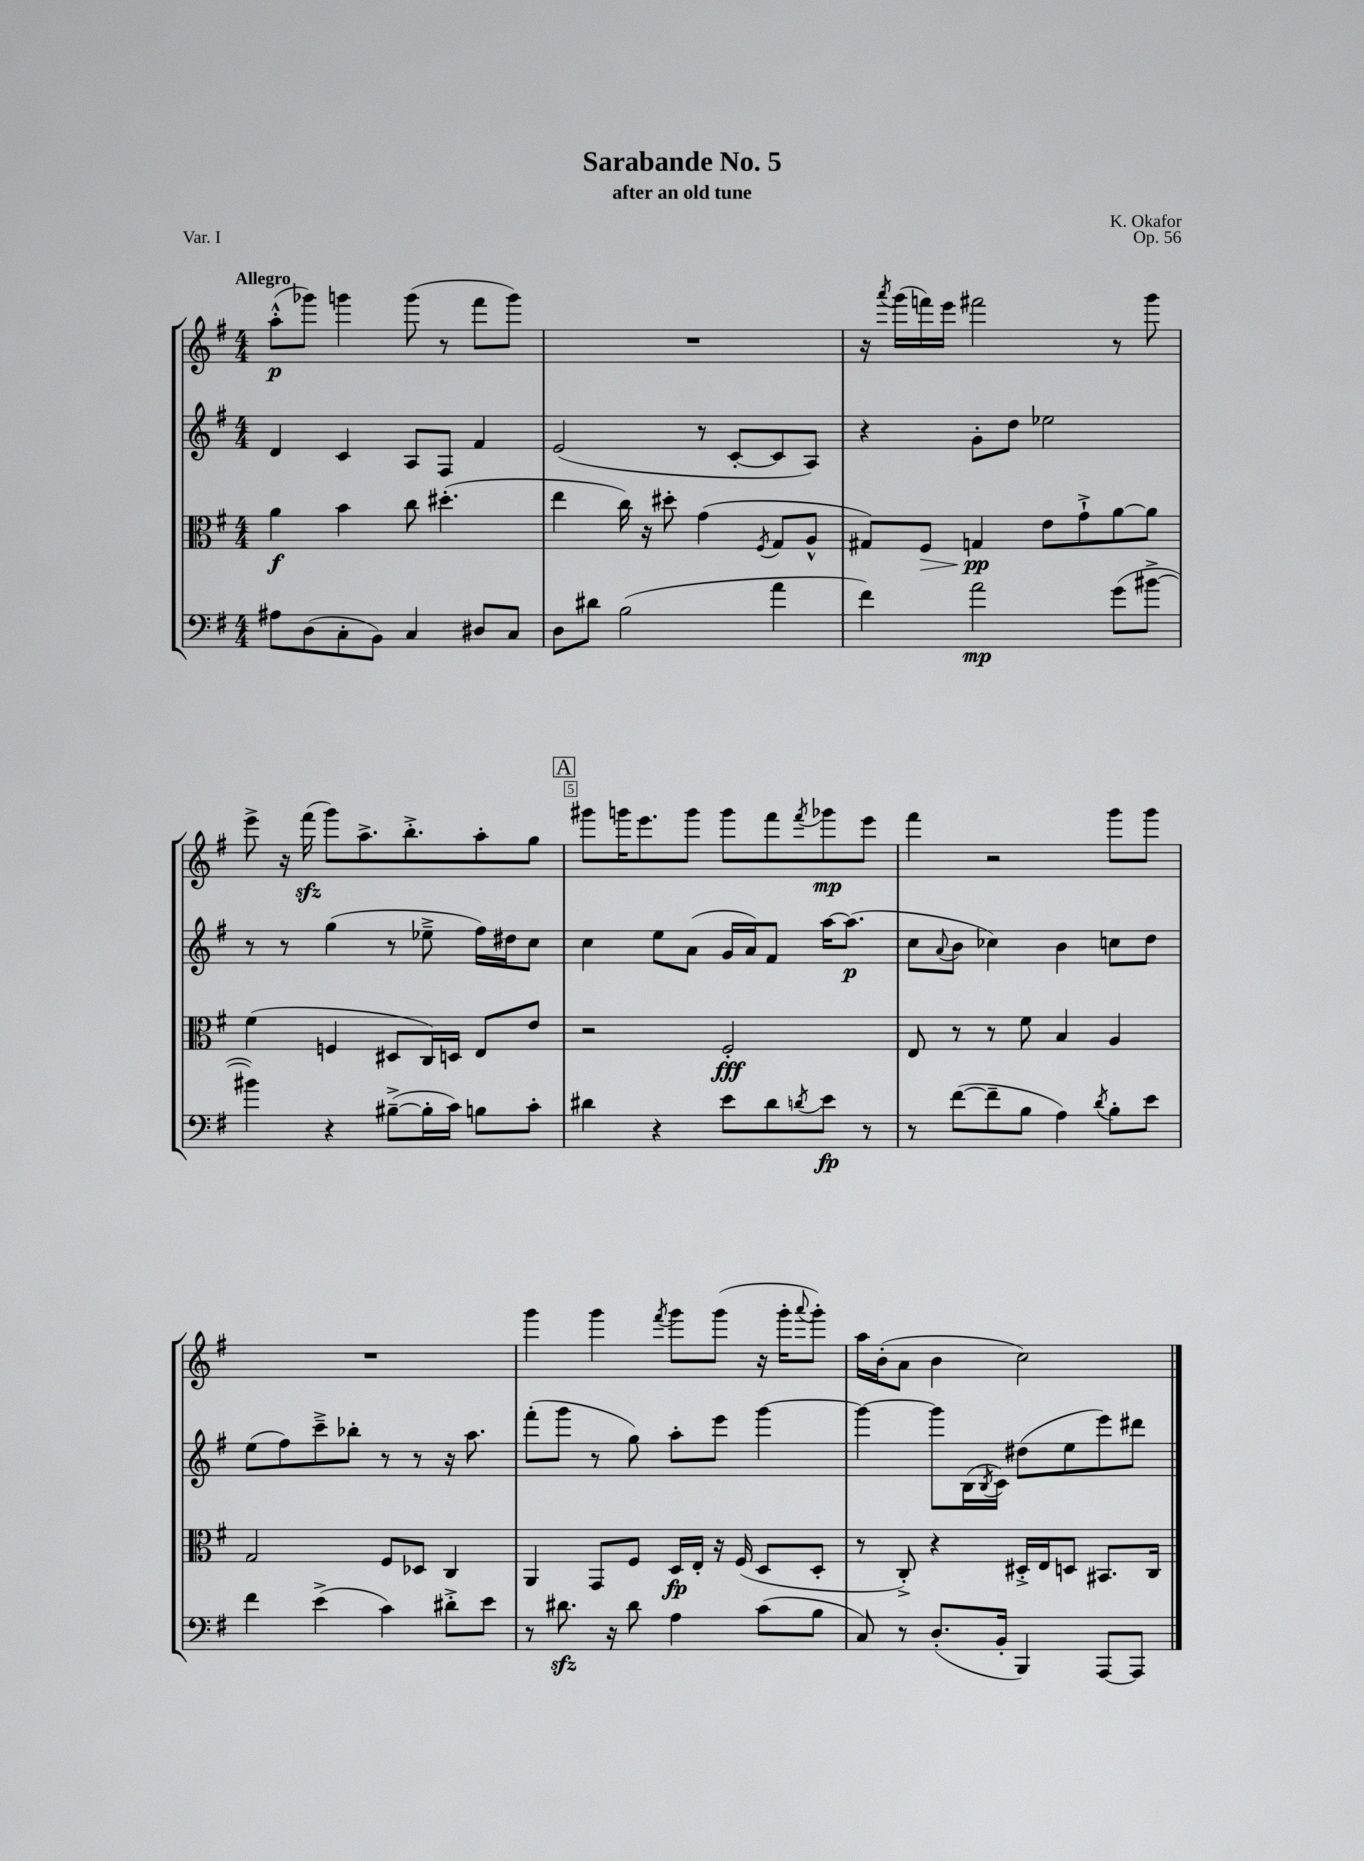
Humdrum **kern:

**kern	**kern	**kern	**kern
*staff4	*staff3	*staff2	*staff1
*clefF4	*clefC3	*clefG2	*clefG2
*k[f#]	*k[f#]	*k[f#]	*k[f#]
*M4/4	*M4/4	*M4/4	*M4/4
8A#	4a	4d	(8aa'^^
(8D	.	.	8ggg-)
8C'	4b	4c	4ggg
8BB)	.	.	.
4C	8cc	8A	(8ggg
.	(4.dd#'	8F#	8r
8D#	.	4f#	8fff#
8C	.	.	8ggg)
=	=	=	=
8D	4ee	(2e	1r
8d#	.	.	.
(2B	16cc)	.	.
.	16r	.	.
.	8dd#'	.	.
.	(4g	8r	.
.	.	[8c'	.
.	8qF#	.	.
4a	8G	8c]	.
.	8A^^	8A)	.
=	=	=	=
4f#)	8G#)	4r	16r
.	.	.	8qaaa
.	.	.	(16ggg
.	8F#	.	16fff)
.	.	.	16eee
2a	4G	8g'	2fff#
.	.	8dd	.
.	8e	2ee-	.
.	8g`^	.	.
(8g	[8a	.	8r
[8b#^	8a]	.	8ggg
=	=	=	=
4b#])	(4f#	8r	8eee^
.	.	8r	16r
.	.	.	(16fff#
4r	4F	(4gg	8ggg)
.	.	.	8.aa^
([8B#~^	8D#	8r	.
.	.	.	8.bb'^
16B#']	16C)	8ee-~^	.
16c)	16D	.	.
8B	8E	16ff#)	8aa'
.	.	16dd#	.
8c'	8e	8cc	8gg
=	=	=	=
4d#	2r	4cc	8ggg#
.	.	.	16ggg
.	.	.	8.eee
4r	.	8ee	.
.	.	(8a	8ggg
8e	2F#'	16g	8ggg
.	.	16a)	.
8d#	.	8f#	8fff#
8qd	.	.	8qfff#
8e	.	[16aa	8ggg-
.	.	(8.aa]	.
8r	.	.	8eee
=	=	=	=
8r	8E	8cc	4fff#
.	.	8qqa	.
([8f#	8r	8b	.
8f#~]	8r	4cc-)	2r
8B	8f#	.	.
4A)	4B	4b	.
8qd	.	.	.
8B'	4A	8cc	8ggg
8e	.	8dd	8ggg
=	=	=	=
4f#	2G	(8ee	1r
.	.	8ff#)	.
(4e^	.	8ccc~^	.
.	.	8bb-'	.
4c)	8F#	8r	.
.	8D-	8r	.
8d#'^	4C	16r	.
.	.	8.aa	.
8e	.	.	.
=	=	=	=
8r	4AA	(8fff#'	4ggg
8.d#	.	8ggg	.
.	8GG	8r	4ggg
16r	.	.	.
8d#	8F#	8gg)	.
.	.	.	8qfff#
4A	16D	8aa'	8ggg
.	16E'	.	.
.	16r	8eee	(8ggg
.	(16F#	.	.
(8c	8D	[4ggg	16r
.	.	.	16ggg'
.	.	.	8qqaaa
8B	8D'	.	8ggg')
=	=	=	=
8C)	8r	4ggg_	16aa
.	.	.	(16b'
8r	8C'^)	.	8a
(8.D'	4r	8ggg]	4b
.	.	(16B	.
.	.	8qB	.
16BB'	.	16c)	.
4BBB)	16D#'^	(8dd#	2cc)
.	16E	.	.
.	8D	8ee	.
[8AAA	8.BB#	8eee)	.
8AAA]	.	8ddd#	.
.	16C	.	.
==	==	==	==
*-	*-	*-	*-
